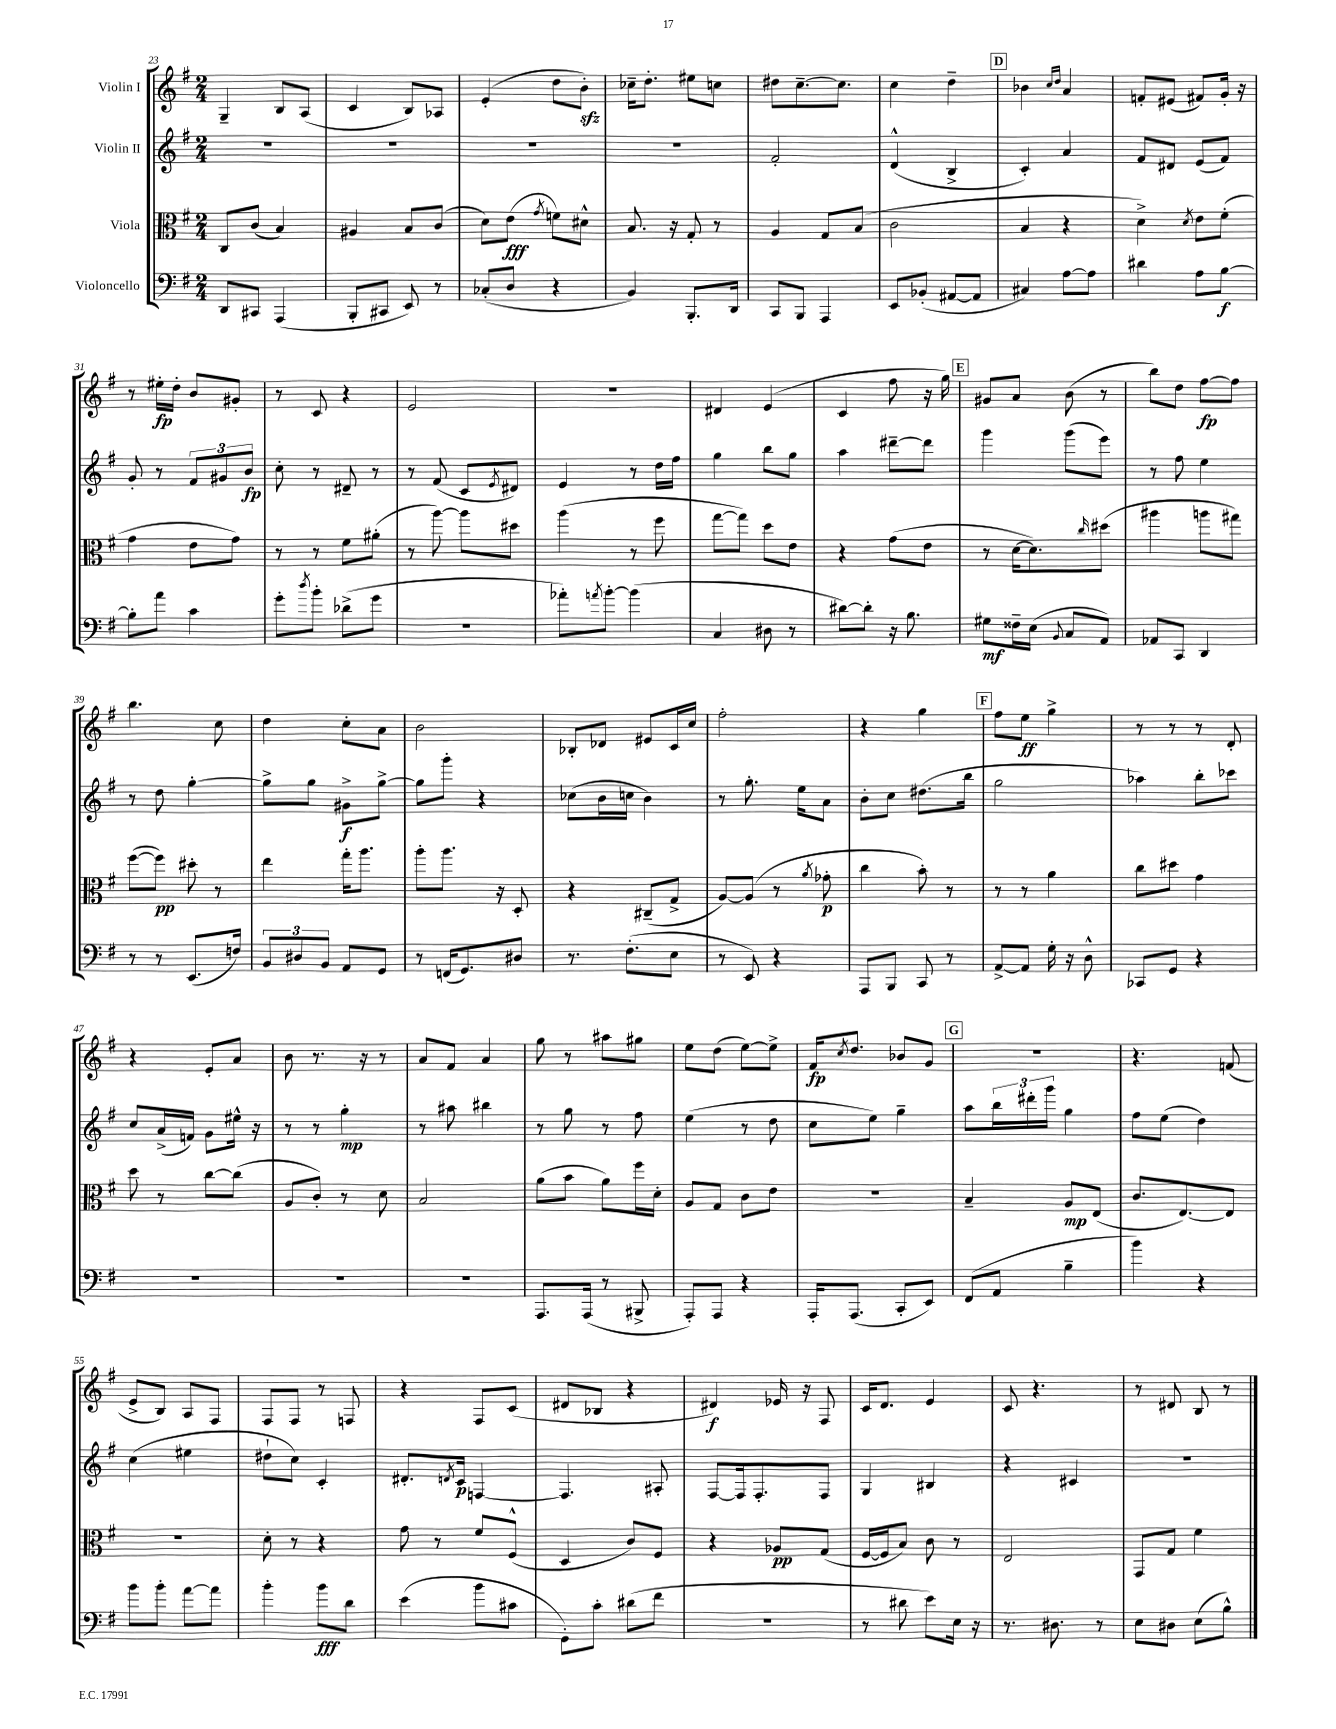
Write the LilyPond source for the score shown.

<<
\new StaffGroup <<
\new Staff = "s0" \with { instrumentName = "Violin I" } {
    \clef treble \key g \major \numericTimeSignature \time 2/4
    g4-- b8 a8( |
    c'4 b8) aes8 |
    e'4-.( d''8 b'8-.\sfz) |
    ces''16-- d''8.-. eis''8 c''8 |
    dis''8 c''8.~-- c''8. |
    c''4 d''4-- |
    \mark \markup { \box "D" } bes'4 \grace { c''16 d''16 } a'4 |
    f'8-. eis'8( fis'8) g'16-. r16 |
    r8 eis''16-.\fp d''16-. b'8 gis'8-. |
    r8 c'8 r4 |
    e'2 |
    r2 |
    dis'4 e'4( |
    c'4 fis''8 r16 g''16) |
    \mark \markup { \box "E" } gis'8 a'8 b'8( r8 |
    b''8) d''8 fis''8~\fp fis''8 |
    b''4. c''8 |
    d''4 c''8-. a'8 |
    b'2 |
    bes8-. des'8 eis'8 c'16 c''16 |
    fis''2-. |
    r4 g''4 |
    \mark \markup { \box "F" } fis''8 e''8\ff g''4-> |
    r8 r8 r8 d'8-. |
    r4 e'8-. a'8 |
    b'8 r8. r16 r8 |
    a'8 fis'8 a'4 |
    g''8 r8 ais''8 gis''8 |
    e''8 d''8( e''8~) e''8-> |
    fis'16\fp \acciaccatura { c''8 } d''8. bes'8 g'8 |
    \mark \markup { \box "G" } R2 |
    r4. f'8( |
    e'8-> b8) a8 fis8 |
    fis8 fis8 r8 f8 |
    r4 fis8 c'8( |
    dis'8 bes8 r4 |
    dis'4\f) ees'16 r16 fis8 |
    c'16 d'8. e'4 |
    c'8 r4. |
    r8 dis'8 b8 r8 \bar "|." |
}
\new Staff = "s1" \with { instrumentName = "Violin II" } {
    \clef treble \key g \major \numericTimeSignature \time 2/4
    R2 |
    R2 |
    R2 |
    R2 |
    fis'2-. |
    d'4-^( b4-> |
    \mark \markup { \box "D" } c'4-.) a'4 |
    fis'8 dis'8 e'8( fis'8) |
    g'8-. r8 \tuplet 3/2 { fis'8 gis'8 b'8\fp } |
    c''8-. r8 dis'8-- r8 |
    r8 fis'8( c'8 \acciaccatura { e'8 } dis'8) |
    e'4 r8 d''16 fis''16 |
    g''4 b''8 g''8 |
    a''4 dis'''8~-- dis'''8 |
    \mark \markup { \box "E" } g'''4 g'''8( e'''8) |
    r8 fis''8 e''4 |
    r8 d''8 g''4~-. |
    g''8-> g''8 gis'8->\f g''8~-> |
    g''8 g'''8-. r4 |
    ces''8( b'16 c''16 b'4) |
    r8 g''8.-. e''16 a'8 |
    b'8-. c''8 dis''8.( b''16 |
    \mark \markup { \box "F" } g''2 |
    aes''4) b''8-. ces'''8 |
    c''8 a'16->( f'16) g'8 eis''16-^ r16 |
    r8 r8 g''4-.\mp |
    r8 ais''8 bis''4 |
    r8 g''8 r8 fis''8 |
    e''4( r8 d''8 |
    c''8 e''8) g''4-- |
    \mark \markup { \box "G" } a''8 \tuplet 3/2 { b''16 dis'''16-. g'''16 } g''4 |
    fis''8 e''8( d''4) |
    c''4( eis''4 |
    dis''8-! c''8) c'4-. |
    dis'8.-. \acciaccatura { d'8 } c'16\p f4~ |
    f4. ais8-. |
    fis8~ fis16 fis8.-. fis8 |
    g4 bis4 |
    r4 cis'4 |
    r2 \bar "|." |
}
\new Staff = "s2" \with { instrumentName = "Viola" } {
    \clef alto \key g \major \numericTimeSignature \time 2/4
    c8 c'8( b4) |
    ais4 b8 c'8( |
    d'8) e'8\fff( \acciaccatura { g'8 } f'8) dis'8-^ |
    b8. r16 g8-. r8 |
    a4 g8 b8( |
    c'2 |
    \mark \markup { \box "D" } b4 r4 |
    d'4->) \acciaccatura { d'8 } e'8 fis'8-.( |
    g'4 e'8 g'8) |
    r8 r8 fis'8 ais'8-.( |
    r8 a''8~) a''8 dis''8 |
    a''4( r8 fis''8 |
    g''8~ g''8) d''8 e'8 |
    r4 g'8( e'8 |
    \mark \markup { \box "E" } r8 d'16~ d'8.) \grace { c''16 } dis''8( |
    ais''4 a''8 gis''8) |
    fis''8~( fis''8\pp) dis''8-. r8 |
    e''4 g''16-. a''8. |
    a''8-. a''8. r16 d8-. |
    r4 cis8--( g8-> |
    a8~) a8( r8 \acciaccatura { a'8 } ges'8-.\p |
    c''4 b'8-.) r8 |
    \mark \markup { \box "F" } r8 r8 a'4 |
    c''8 dis''8 g'4 |
    d''8 r8 c''8~ c''8( |
    a8 c'8-.) r8 d'8 |
    b2 |
    a'8( b'8 a'8) fis''16 d'16-. |
    a8 g8 c'8 e'8 |
    r2 |
    \mark \markup { \box "G" } b4-- a8\mp e8( |
    c'8. e8.~) e8 |
    R2 |
    d'8-. r8 r4 |
    g'8 r8 fis'8 fis8-^( |
    d4 c'8) fis8 |
    r4 aes8\pp g8( |
    fis16~ fis16 b8) c'8 r8 |
    e2 |
    g,8 g8 fis'4 \bar "|." |
}
\new Staff = "s3" \with { instrumentName = "Violoncello" } {
    \clef bass \key g \major \numericTimeSignature \time 2/4
    d,8 cis,8 a,,4( |
    b,,8-. cis,8 e,8) r8 |
    ces8-.( d8 r4 |
    b,4) b,,8.-. d,16 |
    c,8 b,,8 a,,4 |
    e,8 bes,8-.( ais,8~ ais,8 |
    \mark \markup { \box "D" } cis4) a8~ a8 |
    dis'4 a8 b8~\f |
    b8-. a'8 c'4 |
    g'8-. \acciaccatura { d''8 } b'8-. des'8->( g'8 |
    r2 |
    aes'8-.) \acciaccatura { a'8 } b'8~-. b'4( |
    c4 dis8 r8 |
    dis'8~) dis'8-. r16 b8. |
    \mark \markup { \box "E" } gis8\mf fisis16-- e16( \appoggiatura { b,8 } c8 a,8) |
    aes,8 c,8 d,4 |
    r8 r8 e,8.( f16) |
    \tuplet 3/2 { b,8 dis8 b,8 } a,8 g,8 |
    r8 f,16( g,8.) dis8 |
    r8. fis8.-.( e8 |
    r8 e,8) r4 |
    a,,8 b,,8 c,8 r8 |
    \mark \markup { \box "F" } a,8~-> a,8 g16-. r16 d8-^ |
    ces,8 g,8 r4 |
    R2 |
    R2 |
    R2 |
    a,,8. a,,16( r8 bis,,8-> |
    a,,8-.) a,,8 r4 |
    a,,16-. a,,8.( c,8-. e,8) |
    \mark \markup { \box "G" } fis,8( a,8 b4-- |
    b'4) r4 |
    b'8 b'8-. a'8~ a'8 |
    b'4-. b'8\fff d'8 |
    e'4( b'8 cis'8 |
    g,8-.) c'8-. dis'8( fis'8 |
    r2 |
    r8 dis'8 e'8) e16 r16 |
    r8. dis8. r8 |
    e8 dis8 e8( b8-^) \bar "|." |
}
>>
>>
\layout { \context { \Score currentBarNumber = #23 } }
